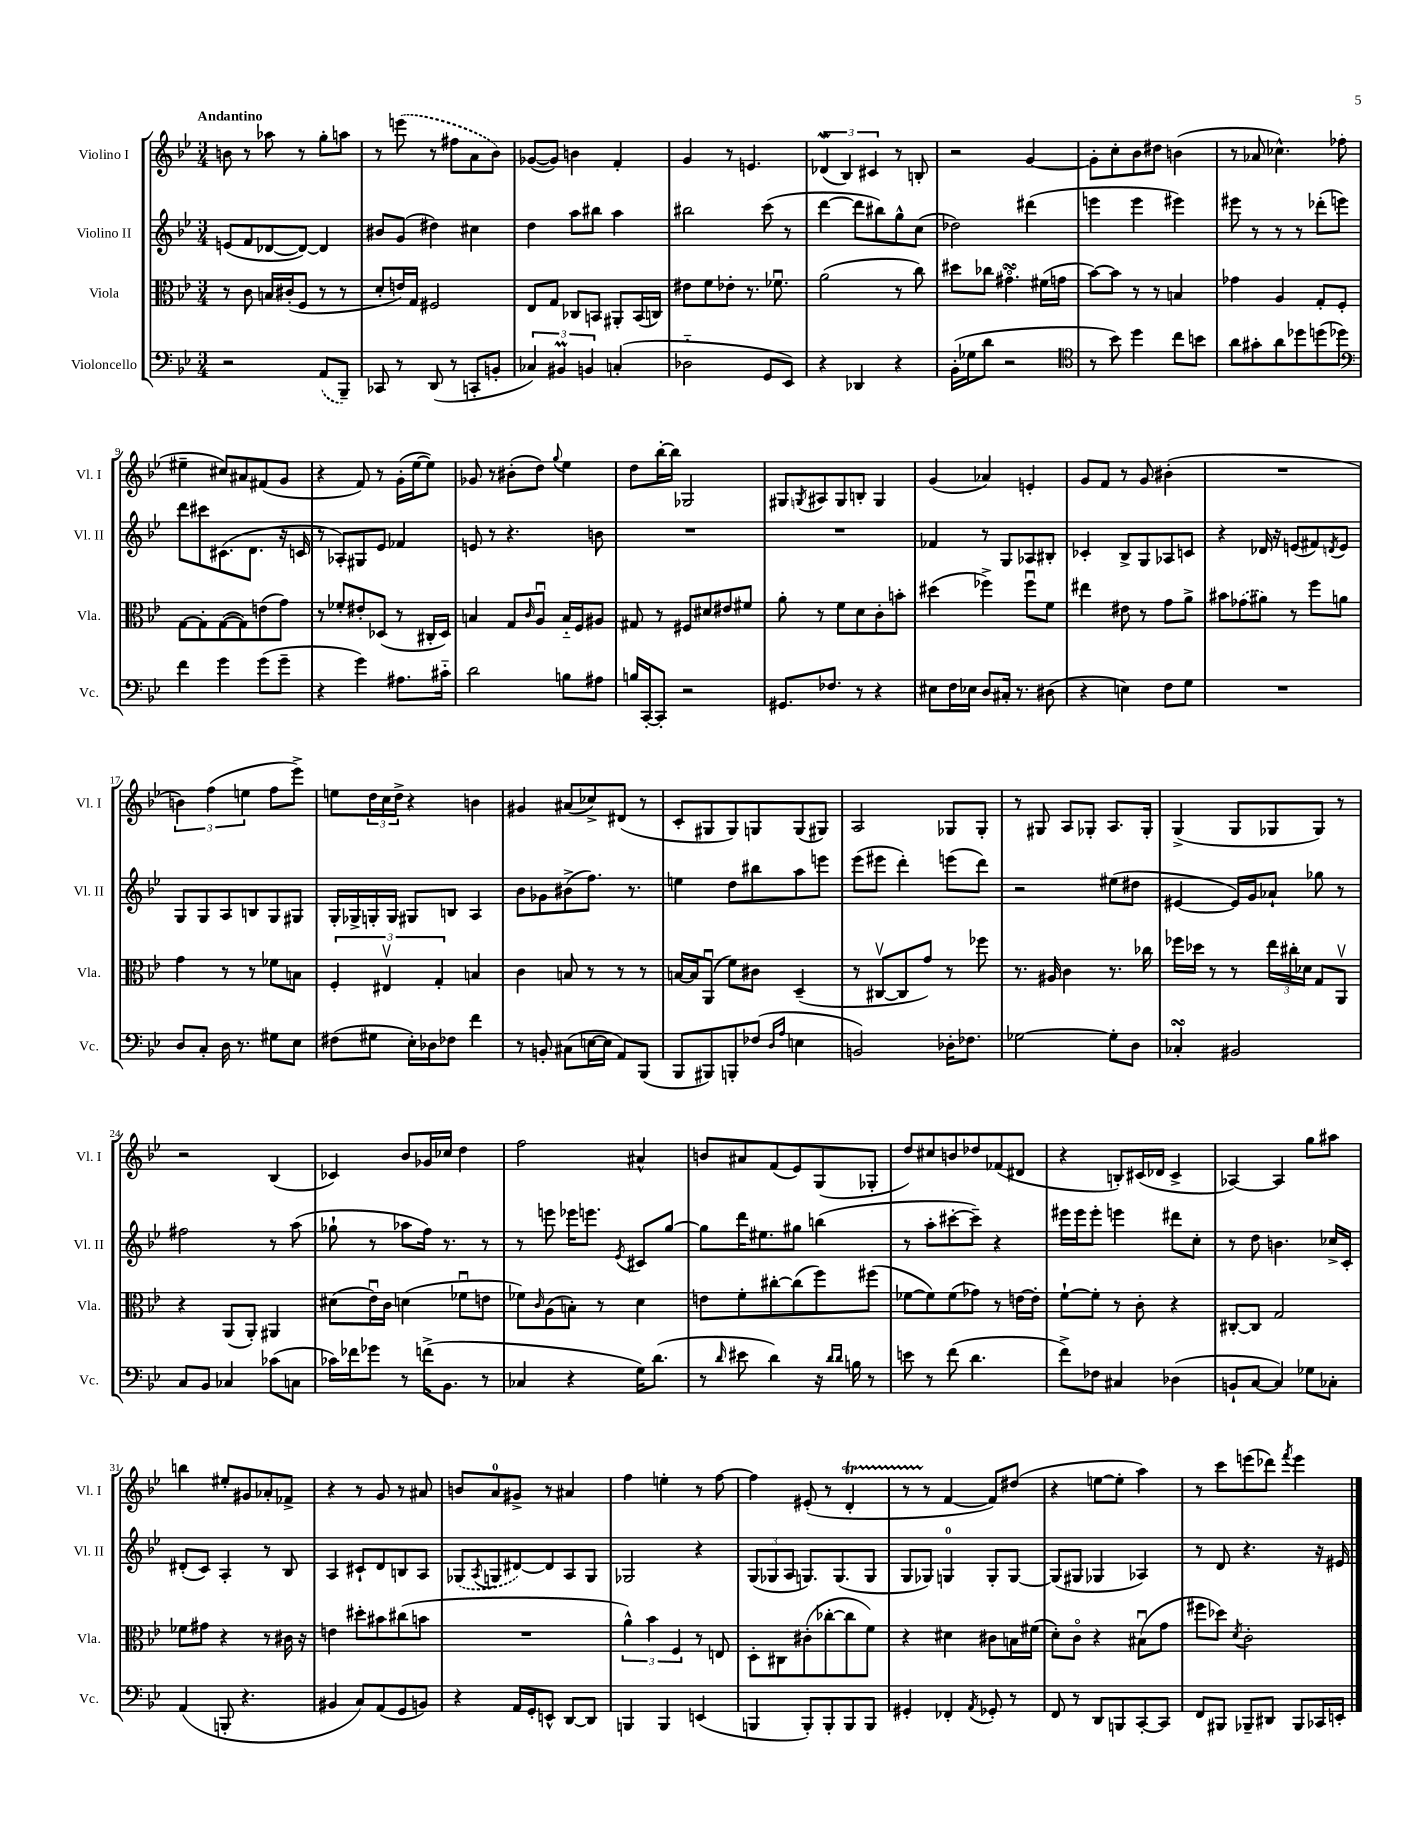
<<
\new StaffGroup <<
\new Staff = "s0" \with { instrumentName = "Violino I" shortInstrumentName = "Vl. I" } {
    \clef treble \key bes \major \numericTimeSignature \time 3/4 \tempo "Andantino"
    b'8 r8 aes''8 r8 g''8-. a''8 |
    r8 \once \slurDashed e'''8( r8 fis''8 a'8 bes'8) |
    ges'8~( ges'8) b'4 f'4-. |
    g'4 r8 e'4. |
    \tuplet 3/2 { des'4\mordent( bes4) cis'4 } r8 b8-. |
    r2 g'4~ |
    g'8-. c''8-. bes'8 dis''8 b'4( |
    r8 aes'8 ces''4.-^) fes''8( |
    eis''4-- cis''8) ais'8 fis'8( g'8 |
    r4 f'8) r8 g'16-.( ees''16~ ees''8) |
    ges'8 r8 bis'8-.( d''8) \appoggiatura { g''8 } ees''4 |
    d''8 bes''16~-. bes''16 ges2 |
    gis8 \acciaccatura { g8 } ais8 g8 b8-. g4 |
    g'4( aes'4) e'4-. |
    g'8 f'8 r8 g'8 bis'4-.( |
    R2. |
    \tuplet 3/2 { b'4) f''4( e''4 } f''8 ees'''8->) |
    e''8 \tuplet 3/2 { d''16 c''16 d''16-> } r4 b'4 |
    gis'4 ais'8( ces''8->) dis'8( r8 |
    c'8-. gis8 gis8) g8 g8( gis8) |
    a2 ges8 ges8-. |
    r8 gis8 a8 ges8-. a8. ges16-. |
    g4->( g8 ges8 ges8) r8 |
    r2 bes4( |
    ces'4) bes'8 ges'16 ces''16 d''4 |
    f''2 ais'4-^ |
    b'8 ais'8 f'8( ees'8) g8( ges8-. |
    d''8) cis''8 b'8 des''8 fes'8( dis'8 |
    r4 b8-.) cis'16( des'16 cis'4-> |
    aes4~) aes4 g''8 ais''8 |
    b''4 eis''8-. gis'8 aes'8-. fes'8-> |
    r4 r8 g'8 r8 ais'8 |
    b'8 a'8-0 gis'8-> r8 ais'4 |
    f''4 e''4-. r8 f''8~ |
    f''4 eis'8-.( r8 d'4-.\startTrillSpan |
    r8 r8\stopTrillSpan f'4~ f'8) dis''8( |
    r4 e''8~ e''8-. a''4) |
    r8 c'''8 e'''8( des'''8) \acciaccatura { f'''8 } e'''4 \bar "|." |
}
\new Staff = "s1" \with { instrumentName = "Violino II" shortInstrumentName = "Vl. II" } {
    \clef treble \key bes \major \numericTimeSignature \time 3/4
    e'8( f'8 des'8~ des'8~) des'4 |
    bis'8 g'8( dis''4) cis''4 |
    d''4 a''8 bis''8 a''4 |
    bis''2 c'''8( r8 |
    d'''4~ d'''8 bis''8) g''8-^ c''8( |
    des''2) dis'''4( |
    e'''4 e'''4 eis'''4) |
    eis'''8 r8 r8 r8 des'''8-.( e'''8) |
    d'''8 cis'''8 cis'8.( d'8. r16 c'16 |
    r8 aes8-.) gis8 ees'8 fes'4 |
    e'8 r8 r4. b'8 |
    R2. |
    R2. |
    fes'4 r8 g8 aes8 bis8-. |
    ces'4-. bes8-> g8 aes8 c'8 |
    r4 des'16 r16 e'8( fis'8) \acciaccatura { d'8 } e'8 |
    g8 g8 a8 b8 g8 gis8 |
    g16-. ges16-> g16-. g16 gis8 b8 a4 |
    bes'8 ges'8 bis'8->( f''8.) r8. |
    e''4 d''8 bis''8 a''8 e'''8 |
    ees'''8( eis'''8 d'''4-.) e'''8( d'''8) |
    r2 eis''8( dis''8 |
    eis'4~ eis'16) g'16 aes'8-! ges''8 r8 |
    fis''2 r8 a''8( |
    ges''8-! r8 aes''8 f''16) r8. r8 |
    r8 e'''8 ees'''16 e'''8. \acciaccatura { ees'8 } cis'8 g''8~ |
    g''8 d'''16 eis''8. gis''8 b''4( |
    r8 a''8-. cis'''8~-. cis'''8--) r4 |
    eis'''16 eis'''16 eis'''8-. e'''4 dis'''8 c''8-. |
    r8 d''8 b'4. ces''16-> c'16-. |
    dis'8-.( c'8) a4-. r8 bes8 |
    a4 cis'8-! d'8 b8 a8 |
    \once \slurDashed ges8( \acciaccatura { a8 } g8 dis'8~) dis'8 a8 g8 |
    ges2 r4 |
    \tuplet 3/2 { g8( ges8 a8 } g8.) g8.( g8 |
    g8 ges8) g4-0 g8-. g8~ |
    g8( gis8 ges4 aes4) |
    r8 d'8 r4. r16 eis'16 \bar "|." |
}
\new Staff = "s2" \with { instrumentName = "Viola" shortInstrumentName = "Vla." } {
    \clef alto \key bes \major \numericTimeSignature \time 3/4
    r8 c'8 b16 cis'16-.( f8 r8 r8 |
    d'8-. e'16) g16 fis2 |
    ees8 g8 ces8 b,8 ais,8-. b,16( c16) |
    eis'8 f'8 ees'8-. r8. fes'8.\downbow |
    a'2( r8 c''8) |
    dis''8 ces''8 gis'4.\flageolet\turn fis'16( g'16 |
    bes'8~) bes'8 r8 r8 b4 |
    ges'4 a4 g8-. f8-. |
    g8~ g8-. g8~( g8) e'8( g'8) |
    r8 fes'8-. eis'8-. des8( r8 cis16-. des16) |
    b4 g8 \grace { c'16 } a8\downbow b16-_ f16 ais8 |
    gis8 r8 fis8 dis'8 eis'8 fis'8 |
    a'8-. r8 f'8 d'8 c'8-. b'8-. |
    dis''4( fes''4->) fes''8\downbow f'8 |
    eis''4 eis'8 r8 g'8 a'8-> |
    bis'8 \once \slurDashed ges'8( ais'8) r8 f''8 a'8 |
    g'4 r8 r8 fes'8 b8 |
    \tuplet 3/2 { f4-. eis4\upbow g4-. } b4 |
    c'4 b8 r8 r8 r8 |
    b16~ b16 a,8\downbow( f'8) cis'8 d4--( |
    r8 cis8~\upbow cis8 g'8) r8 fes''8 |
    r8. ais16 c'4 r8. ces''16 |
    fes''16 des''16 r8 r8 \tuplet 3/2 { ees''16 cis''16-. des'16 } g8 a,8\upbow |
    r4 a,8( a,8-.) ais,4 |
    dis'8( ees'16\downbow) c'16 d'4( fes'8\downbow e'8 |
    fes'8) \grace { c'16 } a8( b8-.) r8 d'4 |
    e'8 f'8-. cis''8~-. cis''8( f''8) fis''8( |
    fes'8~ fes'8) fes'8( ges'8) r8 e'16~ e'16-. |
    f'8~-! f'8-. r8 c'8-. r4 |
    cis8~-. cis8 g2 |
    fes'8 gis'8 r4 r8 cis'16 r16 |
    e'4 dis''8-. bis'8 cis''8( b'8 |
    R2. |
    \tuplet 3/2 { a'4-^) bes'4 f4 } r8 e8 |
    d8-. cis8 cis'8-.( ces''8~-. ces''8 f'8) |
    r4 dis'4 cis'8 b16 fis'16( |
    d'8-.) c'8\flageolet r4 bis8\downbow( g'8 |
    fis''8 des''8) \acciaccatura { d'8 } c'2-. \bar "|." |
}
\new Staff = "s3" \with { instrumentName = "Violoncello" shortInstrumentName = "Vc." } {
    \clef bass \key bes \major \numericTimeSignature \time 3/4
    r2 \once \slurDashed a,8( bes,,8--) |
    ces,8 r8 d,8( r8 c,8-. b,8-. |
    \tuplet 3/2 { ces4) bis,4\prall b,4 } c4-.( |
    des2-_ g,8 ees,8) |
    r4 des,4 r4 |
    bes,16-.( ges16 d'8 r2 |
    \clef tenor r8 bes'8) d''4 c''8 b'8 |
    a'8 gis'8-. a'8 des''8 d''8( des''8) |
    \clef bass f'4 g'4 g'8( g'8-- |
    r4 g'4) ais8. cis'16-_ |
    d'2 b8 ais8 |
    b16 c,16~-. c,8-. r2 |
    gis,8. fes8. r8 r4 |
    eis8 f16 ees16 d8 cis16-. r8. dis8( |
    r4 e4) f8 g8 |
    R2. |
    d8 c8-. d16 r8. gis8 ees8 |
    fis8( gis8 ees16-.) des16 fes8 f'4 |
    r8 b,8-. cis8( e16~ e16 a,8) bes,,8( |
    bes,,8 bis,,8) b,,8-. fes8( \grace { d16 a16 } e4 |
    b,2) des16-. fes8. |
    ges2~ ges8-. d8 |
    ces4-.\turn bis,2 |
    c8 bes,8 ces4 ces'8( c8 |
    ces'16) fes'16 ges'8 r8 f'16->( bes,8. r8 |
    ces4 r4 g16) d'8.( |
    r8 \grace { d'16 } eis'8 d'4) r16 \grace { d'16 d'16 } b16 r8 |
    e'8 r8 f'8( d'4. |
    f'8->) fes8 cis4 des4( |
    b,8-! c8~ c4) ges8 ces8-. |
    a,4( b,,8-. r4. |
    bis,4 c8) a,8( g,8 b,8) |
    r4 a,16 g,16-. e,8-^ d,8~ d,8 |
    b,,4 b,,4 e,4( |
    b,,4 b,,8-.) b,,8-. b,,8 b,,8 |
    gis,4-. fes,4-. \acciaccatura { a,8 } ges,8-. r8 |
    f,8 r8 d,8 b,,8 c,8~-. c,8 |
    f,8 bis,,8 bes,,8-- dis,8 bes,,8 ces,16 e,16-. \bar "|." |
}
>>
>>
